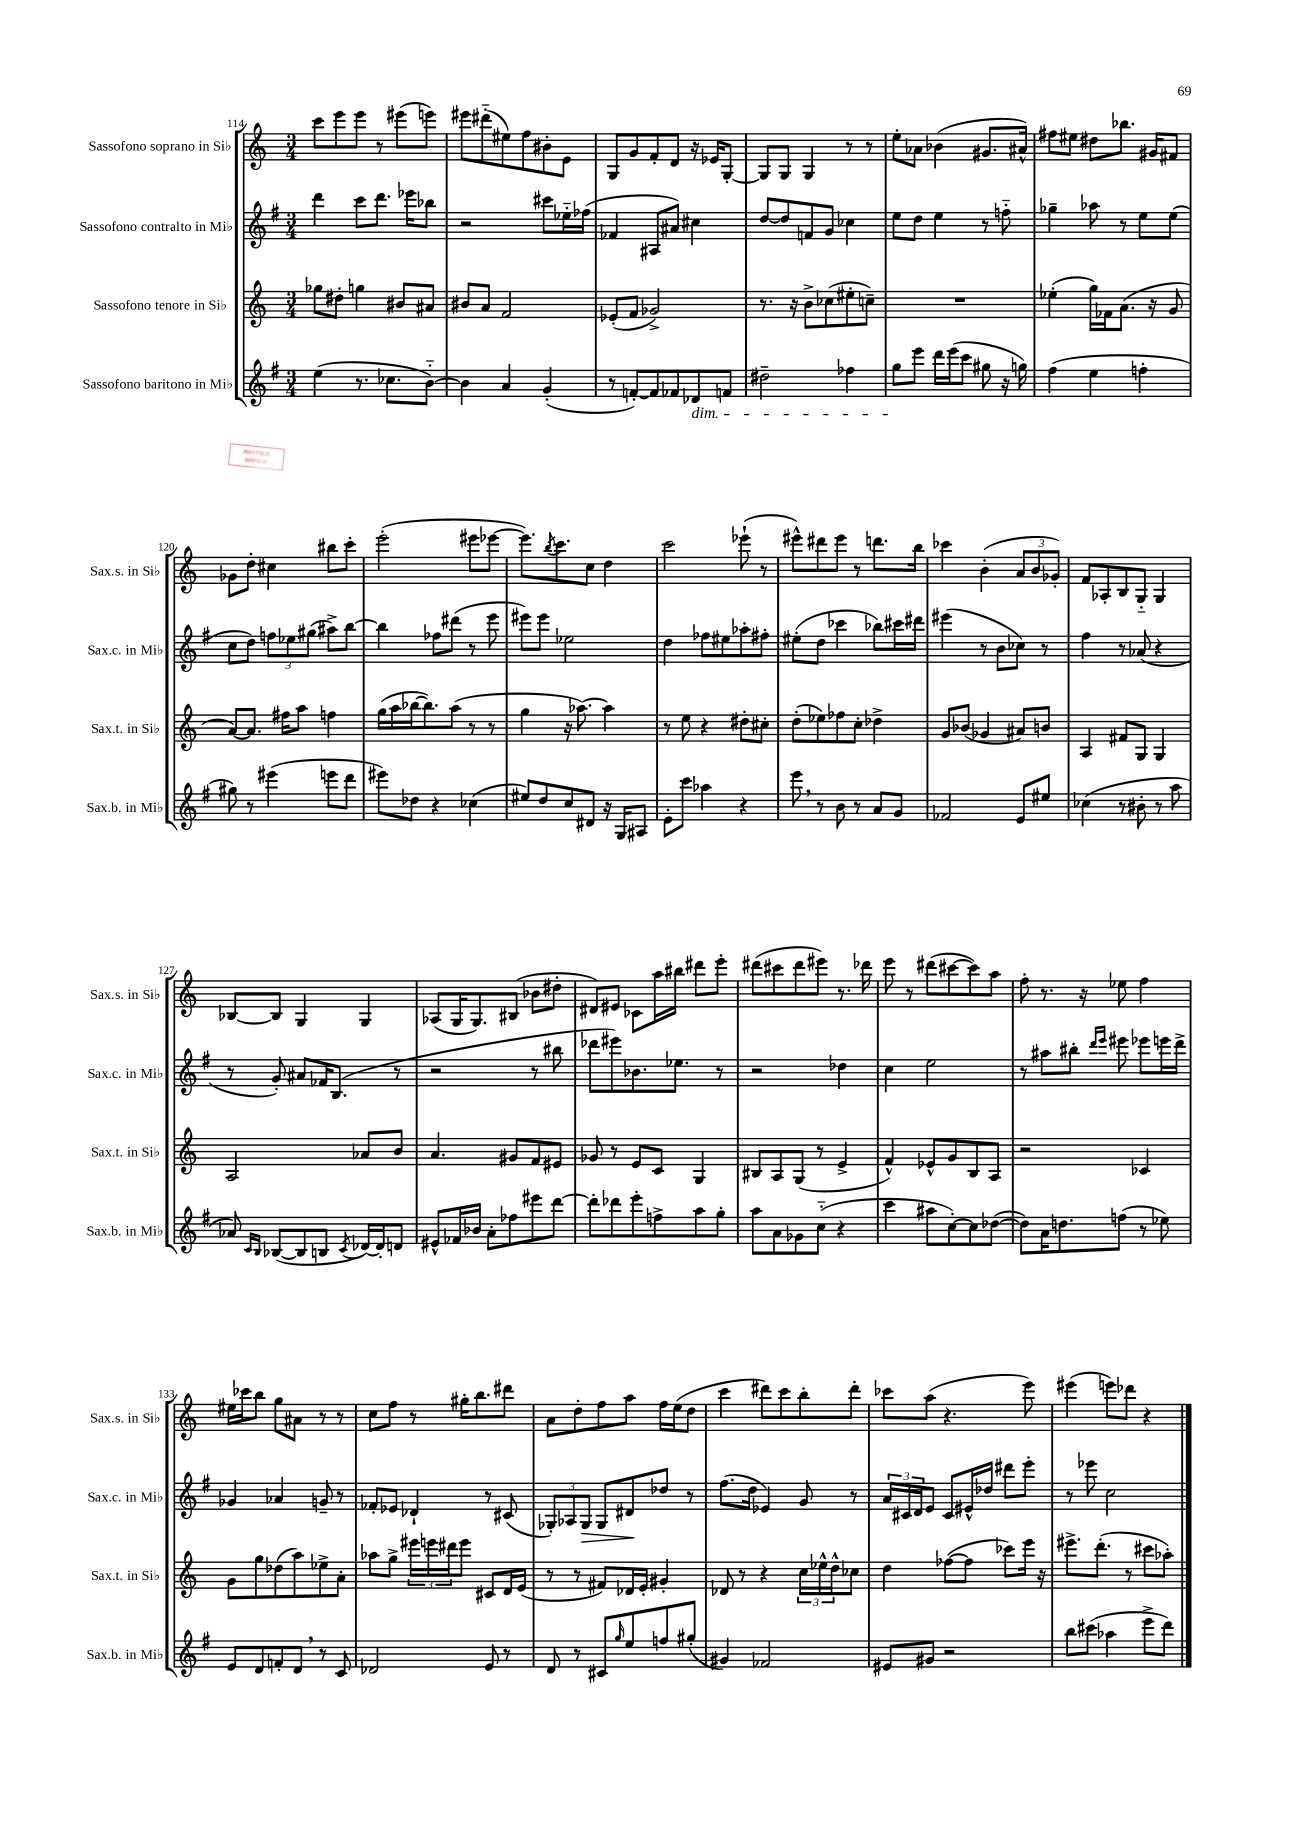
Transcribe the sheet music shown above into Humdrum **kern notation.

**kern	**kern	**kern	**dynam	**kern
*part4	*part3	*part2	*part2	*part1
*staff4	*staff3	*staff2	*staff2	*staff1
*I"Sassofono baritono in Mi♭	*I"Sassofono tenore in Si♭	*I"Sassofono contralto in Mi♭	*	*I"Sassofono soprano in Si♭
*I'Sax.b. in Mi♭	*I'Sax.t. in Si♭	*I'Sax.c. in Mi♭	*	*I'Sax.s. in Si♭
*clefG2	*clefG2	*clefG2	*	*clefG2
*k[f#]	*k[]	*k[f#]	*	*k[]
*M3/4	*M3/4	*M3/4	*	*M3/4
=114	=114	=114	=114	=114
(4ee\	8gg-X\L	4ddd\	.	8ccc\L
.	8dd#X'\J	.	.	8eee\
8.r	4ggn\	8ccc\L	.	8eee\J
.	.	8.ddd\J	.	8r
8.cc-X\L	.	.	.	.
.	8b#X/L	.	.	(8eee#X\L
.	.	16eee-X\KL	.	.
[8b\J)	8a#X/J	8bb-X\J	.	8eeen\J)
=115	=115	=115	=115	=115
4b\]	8b#X/L	2r	.	8eee#X\L
.	8a/J	.	.	(8ddd#X\
4a/	2f/	.	.	8ee#X\)
.	.	.	.	8ff\
(4g'/	.	8ccc#X\L	.	8b#X'\
.	.	16ee-X\L	.	8e\J
.	.	(16ff-X\JJ	.	.
=116	=116	=116	=116	=116
8r	(8e-X'/L	4f-X/	.	8G/L
[8fn'/L)	8f/J	.	.	8g/
8f/]	2g-X^/)	8A#X/L	.	8f'/
8f-X/	.	8a#X/J)	.	8d/J
!LO:TX:b:i:t=dim.	!	!	!	!
8d-X/	.	4cc#X\	.	16r
.	.	.	.	16e-X/KL
8fn/J	.	.	.	[8G'/J
=117	=117	=117	=117	=117
2dd#X~\	8.r	[8dd/L	.	8G/L]
.	.	8dd/]	.	8G/J
.	16r	.	.	.
.	8b^\L	8fn/	.	4G/
.	(8cc-X\	8g/J	.	.
4ff-X\	8ee#X'\	4cc-X\	.	8r
.	8ccn~\J)	.	.	8r
=118	=118	=118	=118	=118
8gg\L	2.r	8ee\L	.	8ee'\L
8eee\J	.	8dd\J	.	8a-X\J
16ddd\LL	.	4ee\	.	(4b-X\
(16eee\J	.	.	.	.
8ccc\J	.	.	.	.
8gg#X\	.	8r	.	8.g#X/L
16r	.	8ffn\	.	.
16ggn\)	.	.	.	16a#X^^/Jk)
=119	=119	=119	=119	=119
(4ff#\	(4ee-X'\	4gg-X~\	.	8ff#X\L
.	.	.	.	8ee#X\J
4ee\	16gg\LL)	8aa-X\	.	8dd#X\L
.	16f-X\J	.	.	.
.	(8.a\J	8r	.	8.bb-X\J
4ffn'\	.	8ee\L	.	.
.	16r	.	.	16g#X/KL
.	8g/	(8ee\J	.	8f#X/J
!!LO:LB:g=z
=120	=120	=120	=120	=120
8gg#X\)	[8a/L)	8cc\L	.	8g-X\L
8r	8.a/J]	8dd\J)	.	8dd'\J
(4eee#X\	.	12ffn\L	.	4cc#X\
.	16ff#X\KL	.	.	.
.	.	12ee-X\	.	.
.	8aa\J	.	.	.
.	.	(12gg#X\J	.	.
8eeen\L	4ffn\	8aa#X^\L)	.	8bb#X\L
8ddd\J	.	[8bb\J	.	8ccc'\J
=121	=121	=121	=121	=121
8eee#X\L)	(16gg\LL	4bb\]	.	(2eee'\
.	16aa\	.	.	.
8dd-X\J	[16bb-X\J	.	.	.
.	8.bb-\])	.	.	.
4r	.	8ff-X\L	.	.
.	(8aa\J	(8ddd#X\J	.	.
(4cc-X\	8r	8r	.	8eee#X\L
.	8r	8eee\	.	[8eee-X\J
=122	=122	=122	=122	=122
8ee#X/L)	4gg\	8eee#X\L)	.	8.eee-\L])
8dd/	.	8eee#\J	.	.
.	.	.	.	8qbb/
.	.	.	.	8.ccc\
8cc/	16r	2ee-X\	.	.
.	[8.aa-X\)	.	.	.
8d#X/J	.	.	.	8cc\J
16r	4aa-\]	.	.	4dd\
16G/KL	.	.	.	.
8A#X/J	.	.	.	.
=123	=123	=123	=123	=123
8e'\L	8r	4dd\	.	2ccc\
8ccc\J	8ee\	.	.	.
4aa-X\	4r	8ff-X\L	.	.
.	.	8ee#X\	.	.
4r	8dd#X'\L	8aa-X'\	.	(8eee-X`\
.	8cc#X'\J	8ff#X'\J	.	8r
=124	=124	=124	=124	=124
8eee,\	(8dd'\L	(8ee#X'\L	.	8eee#X^^\L)
8r	8ee-X\)	8dd\J	.	8ddd#X\
8b\	8ff-X\	4ccc-X\	.	8eee#\J
8r	8cc'\J	.	.	8r
8a/L	4dd-X^\	8bb-X\L)	.	8.dddn\L
8g/J	.	16ccc#X\L	.	.
.	.	16ddd#X\JJ	.	16bb\Jk
=125	=125	=125	=125	=125
2f-X/	8g/L	(4eee#X\	.	4ccc-X\
.	(8b-X/J	.	.	.
.	4g-X/	8r	.	(4b'\
.	.	8b\L	.	.
8e/L	8a#X/L)	8cc-X\J)	.	12a/L
.	.	.	.	12b/
8ee#X/J	8bn/J	8r	.	.
.	.	.	.	12g-X'/J)
=126	=126	=126	=126	=126
(4cc-X\	4A/	4ff#\	.	8f/L
.	.	.	.	8A-X'/
8r	8f#X/L	8r	.	8B/
8b#X'\	8G/J	(8a-X/	.	8G/J
8r	4G/	4r	.	4G/
8aa\	.	.	.	.
!!LO:LB:g=z
=127	=127	=127	=127	=127
8a-X/)	2A/	8r	.	[8B-X/L
16qqc/LL	.	.	.	.
16qqB/JJ	.	.	.	.
([8B-X/L	.	8g'/)	.	8B-/J]
8B-/]	.	8a#X/L	.	4G/
8Bn/J	.	16f-X/K	.	.
.	.	(8.B/J	.	.
8qc/	.	.	.	.
[16d-X/LL)	8a-X/L	.	.	4G/
16d-'/J]	.	.	.	.
8dn/J	8b/J	8r	.	.
=128	=128	=128	=128	=128
8e#X^^/L	4.a/	2r	.	(8A-X/L
16f-X/L	.	.	.	16G/K
16b-X/JJ	.	.	.	8.G/)
8a'\L	.	.	.	.
8ff-X\	8g#X/L	.	.	(8B#X/J
8eee#X\	8f/	8r	.	8b-X\L
[8ddd\J	8e#X/J	8bb#X\	.	8dd#X'\J
=129	=129	=129	=129	=129
8ddd'\L]	8g-X/	8ddd-X\L	.	8d#X/L)
8ddd-X\	8r	8eee#X\)	.	8e#X/J
8eee'\	8e/L	8.b-X\	.	8c-X\L
8ffn^\	8c/J	.	.	16aa\L
.	.	8.ee-X\J	.	16bb#X\JJ
8aa\	4G/	.	.	8ddd#X\L
8gg'\J	.	8r	.	8eee'\J
=130	=130	=130	=130	=130
8aa\L	8B#X/L	2r	.	(8ddd#X\L
8a\	8A/	.	.	8ccc#X\
8g-X\	(8G/J	.	.	8ddd#\
(8cc\J	8r	.	.	8eee#X\J)
4r	4e^/	4dd-X\	.	8.r
.	.	.	.	16ddd-X\
=131	=131	=131	=131	=131
4ccc\	4f^^/)	4cc\	.	8eee\
.	.	.	.	8r
8aa#X\L	8e-X^^/L	2ee\	.	(8ddd#X\L
[8cc'\)	8g/	.	.	[8ccc#X\
8cc\]	8B/	.	.	8ccc#\])
([8dd-X\J	8A/J	.	.	8aa\J
=132	=132	=132	=132	=132
8dd-\L])	2r	8r	.	8ff'\
16a\K	.	8aa#X\L	.	8.r
8.ddn\	.	.	.	.
.	.	8bb#X'\J	.	.
.	.	.	.	16r
.	.	16qqddd/LL	.	.
.	.	16qqeee/JJ	.	.
(8ffn\J	.	8eee#X\	.	8ee-X\
8r	4c-X/	8eee-X\L	.	4ff\
8ee-X\)	.	16eeen\L	.	.
.	.	16ddd^\JJ	.	.
!!LO:LB:g=z
=133	=133	=133	=133	=133
8e/L	8g\L	4g-X/	.	16ee#X\LL
.	.	.	.	16ccc-X\J
8d/	8gg\	.	.	8bb\J
8fn'/	(8dd-X\	4a-X/	.	8gg\L
8d,/J	8aa\)	.	.	8a#X\J
8r	8ee-X^\	8gn~/	.	8r
8c/	8a'\J	8r	.	8r
=134	=134	=134	=134	=134
2d-X/	8aa-X\L	8f-X'/L	.	8cc\L
.	8gg^\J	8e-X/J	.	8ff\J
.	24eee#X\LL	4d-X`/	.	8r
.	24eeen\	.	.	.
.	24ddd#X\J	.	.	.
.	8eee\J	.	.	16gg#X'\KL
.	.	.	.	8.bb\
8e/	8c#X/L	8r	.	.
8r	16d/L	(8c#X/	.	8ddd#X\J
.	(16e/JJ	.	.	.
=135	=135	=135	=135	=135
8d/	8r	12G-X'/L)	.	8a\L
.	.	12A-X/	.	.
8r	8r	.	.	8dd'\
!	!	!	!LO:HP:b	!
.	.	12G-/J	>	.
8c#X/L	8f#X/L)	8G-/L	.	8ff\
16qqgg/	.	.	.	.
8ee/	16d-X/L	8d#X/	.	8aa\J
.	16e'/JJ	.	.	.
8ffn/	4g#X'/	8dd-X/J	]	16ff\LL
.	.	.	.	(16ee\J
(8gg#X'/J	.	8r	.	8dd\J
=136	=136	=136	=136	=136
4g#X/)	8d-X/	(8.ff#\L	.	4ccc\
.	8r	.	.	.
.	.	16dd\Jk	.	.
2f-X/	4r	4e-X/)	.	8ddd#X\L)
.	.	.	.	8ccc\
.	24cc\LL	8g/	.	8bb'\
.	24ee-X^^\	.	.	.
.	24dd^^\J	.	.	.
.	8cc-X\J	8r	.	8ddd#'\J
=137	=137	=137	=137	=137
8e#X/L	4dd\	24a/LL	.	8ccc-X\L
.	.	24c#X/	.	.
.	.	24d/J	.	.
8g#X/J	.	8e/J	.	(8aa\J
2r	([8ff-X\L	8c#/L	.	4.r
.	8ff-\J]	16e#X^^/L	.	.
.	.	16dd-X/JJ	.	.
.	8ccc-X\L)	8ddd#X\L	.	.
.	16eee\Jk	8eee'\J	.	8eee\)
.	16r	.	.	.
=138	=138	=138	=138	=138
8bb\L	8.eee#X^\L	8r	.	(4eee#X\
(8ccc#X\J	.	8eee-X\	.	.
.	(8.ddd'\J	.	.	.
4aa-X\	.	2cc\	.	8eeen\L)
.	8r	.	.	8ddd-X\J
8eee^\L	8ccc#X\L	.	.	4r
8ddd\J)	8aa-X'\J)	.	.	.
==	==	==	==	==
*-	*-	*-	*-	*-
